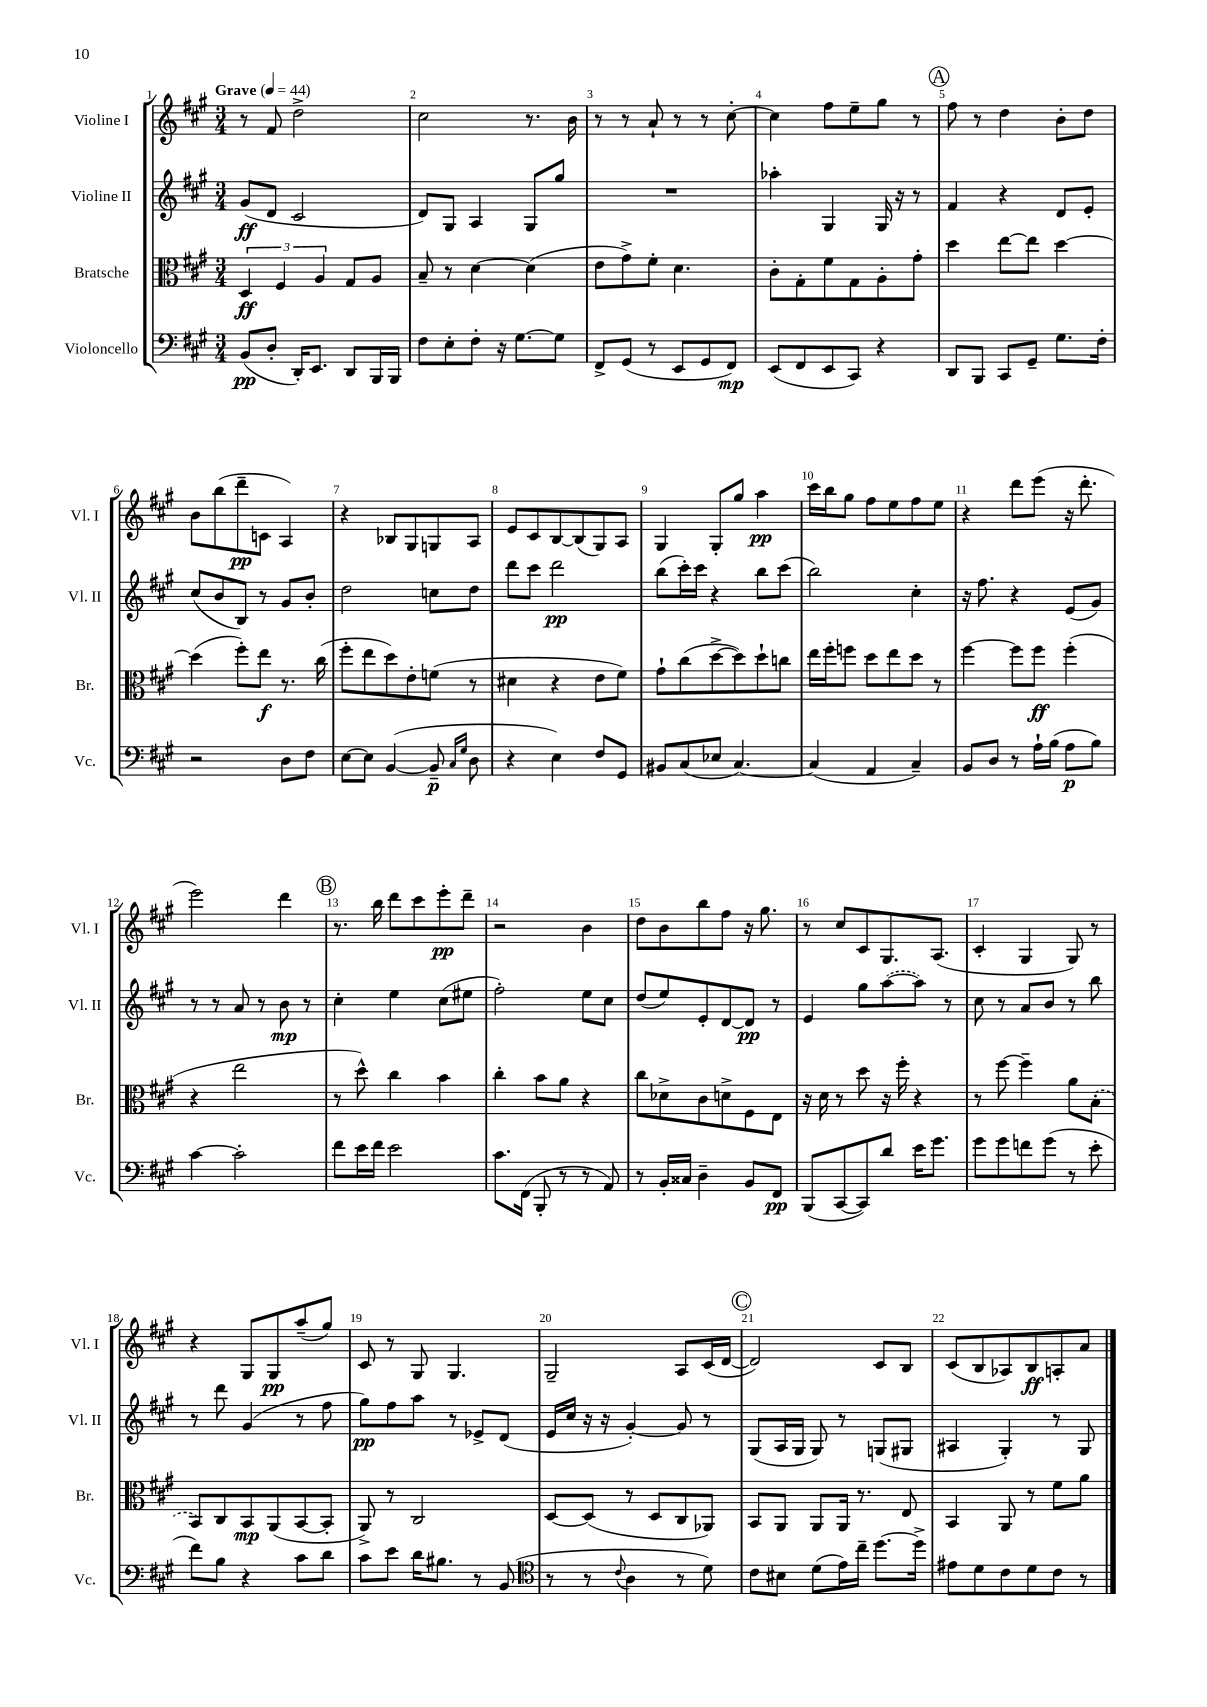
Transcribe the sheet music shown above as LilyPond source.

<<
\new StaffGroup <<
\new Staff = "s0" \with { instrumentName = "Violine I" shortInstrumentName = "Vl. I" } {
    \clef treble \key a \major \numericTimeSignature \time 3/4 \tempo "Grave" 4 = 44
    r8 fis'8 d''2-> |
    cis''2 r8. b'16 |
    r8 r8 a'8-! r8 r8 cis''8~-. |
    cis''4 fis''8 e''8-- gis''8 r8 |
    \mark \markup { \circle "A" } fis''8 r8 d''4 b'8-. d''8 |
    b'8 b''8( d'''8--\pp c'8 a4) |
    r4 bes8 gis8 g8 a8 |
    e'8 cis'8 b8~ b8( gis8) a8 |
    gis4 gis8-. gis''8 a''4\pp |
    cis'''16 b''16 gis''8 fis''8 e''8 fis''8 e''8 |
    r4 d'''8 e'''8( r16 d'''8.-. |
    e'''2) d'''4 |
    \mark \markup { \circle "B" } r8. b''16 d'''8 cis'''8 e'''8-.\pp d'''8-- |
    r2 b'4 |
    d''8 b'8 b''8 fis''8 r16 gis''8. |
    r8 cis''8 cis'8 gis8. a8.( |
    cis'4-. gis4 gis8) r8 |
    r4 gis8 gis8\pp a''8--( gis''8) |
    cis'8 r8 gis8 gis4. |
    gis2-- a8 cis'16( d'16~ |
    \mark \markup { \circle "C" } d'2) cis'8 b8 |
    cis'8( b8 aes8) b8\ff a8-. a'8 \bar "|." |
}
\new Staff = "s1" \with { instrumentName = "Violine II" shortInstrumentName = "Vl. II" } {
    \clef treble \key a \major \numericTimeSignature \time 3/4
    gis'8\ff( d'8 cis'2 |
    d'8) gis8 a4 gis8 gis''8 |
    R2. |
    aes''4-. gis4 gis16 r16 r8 |
    \mark \markup { \circle "A" } fis'4 r4 d'8 e'8-. |
    cis''8( b'8 b8) r8 gis'8 b'8-. |
    d''2 c''8 d''8 |
    d'''8 cis'''8 d'''2\pp |
    b''8( cis'''16-.) cis'''16 r4 b''8 cis'''8( |
    b''2) cis''4-. |
    r16 fis''8. r4 e'8( gis'8) |
    r8 r8 a'8 r8 b'8\mp r8 |
    \mark \markup { \circle "B" } cis''4-. e''4 cis''8( eis''8 |
    fis''2-.) e''8 cis''8 |
    d''8( e''8) e'8-. d'8~ d'8\pp r8 |
    e'4 gis''8 \once \slurDashed a''8~( a''8) r8 |
    cis''8 r8 a'8 b'8 r8 b''8 |
    r8 d'''8 gis'4( r8 fis''8 |
    gis''8\pp) fis''8 a''8 r8 ees'8-> d'8( |
    e'16 cis''16 r16 r16 gis'4~-.) gis'8 r8 |
    \mark \markup { \circle "C" } gis8( a16 gis16 gis8) r8 g8( gis8 |
    ais4 gis4-.) r8 gis8 \bar "|." |
}
\new Staff = "s2" \with { instrumentName = "Bratsche" shortInstrumentName = "Br." } {
    \clef alto \key a \major \numericTimeSignature \time 3/4
    \tuplet 3/2 { d4\ff fis4 a4 } gis8 a8 |
    b8-- r8 d'4~ d'4( |
    e'8 gis'8->) fis'8-. d'4. |
    cis'8-. gis8-. fis'8 gis8 a8-. gis'8-. |
    \mark \markup { \circle "A" } d''4 e''8~ e''8 d''4~ |
    d''4( fis''8-.) e''8\f r8. cis''16( |
    fis''8-. e''8 d''8) e'8-. f'8( r8 |
    dis'4 r4 e'8 fis'8) |
    gis'8-! cis''8( d''8~-> d''8) d''8-! c''8 |
    e''16 fis''16-. f''8 d''8 e''8 d''8 r8 |
    fis''4~ fis''8 fis''8\ff fis''4-.( |
    r4 e''2 |
    \mark \markup { \circle "B" } r8 d''8-^) cis''4 b'4 |
    cis''4-. b'8 a'8 r4 |
    cis''8 des'8-> cis'8 d'8-> fis8 e8 |
    r16 d'16 r8 d''8 r16 fis''16-. r4 |
    r8 fis''8~ fis''4-- a'8 \once \slurDashed b8-.( |
    b,8) cis8 b,8\mp a,8( b,8~ b,8-. |
    a,8->) r8 cis2 |
    d8~ d8( r8 d8 cis8 aes,8) |
    \mark \markup { \circle "C" } b,8 a,8 a,8 a,16 r8. e8 |
    b,4 a,8 r8 fis'8 a'8 \bar "|." |
}
\new Staff = "s3" \with { instrumentName = "Violoncello" shortInstrumentName = "Vc." } {
    \clef bass \key a \major \numericTimeSignature \time 3/4
    b,8\pp( d8-. d,16-.) e,8. d,8 b,,16 b,,16 |
    fis8 e8-. fis8-. r16 gis8.~ gis8 |
    fis,8-> gis,8( r8 e,8 gis,8 fis,8\mp) |
    e,8( fis,8 e,8 cis,8) r4 |
    \mark \markup { \circle "A" } d,8 b,,8 cis,8 gis,8-- gis8. fis16-. |
    r2 d8 fis8 |
    e8~ e8 b,4~( b,8--\p \grace { cis16 gis16 } d8 |
    r4 e4) fis8 gis,8 |
    bis,8 cis8( ees8 cis4.~) |
    cis4( a,4 cis4--) |
    b,8 d8 r8 a16-! b16( a8\p b8) |
    cis'4~ cis'2-. |
    \mark \markup { \circle "B" } fis'8 e'16 fis'16 e'2 |
    cis'8. fis,16( b,,8-. r8 r8 a,8) |
    r8 b,16-. cisis16 d4-- b,8 fis,8\pp |
    b,,8( cis,8~ cis,8) d'8 e'16 gis'8. |
    gis'8 gis'8 f'8 gis'8( r8 e'8-. |
    fis'8) b8 r4 cis'8 d'8 |
    cis'8 e'8 d'16 bis8. r8 b,8( |
    \clef tenor r8 r8 \appoggiatura { cis'8 } a4 r8 d'8) |
    \mark \markup { \circle "C" } cis'8 bis8 d'8( e'16) cis''16-- d''8.~ d''16-> |
    eis'8 d'8 cis'8 d'8 cis'8 r8 \bar "|." |
}
>>
>>
\layout { \context { \Score \override BarNumber.break-visibility = ##(#f #t #t) barNumberVisibility = #all-bar-numbers-visible } }
